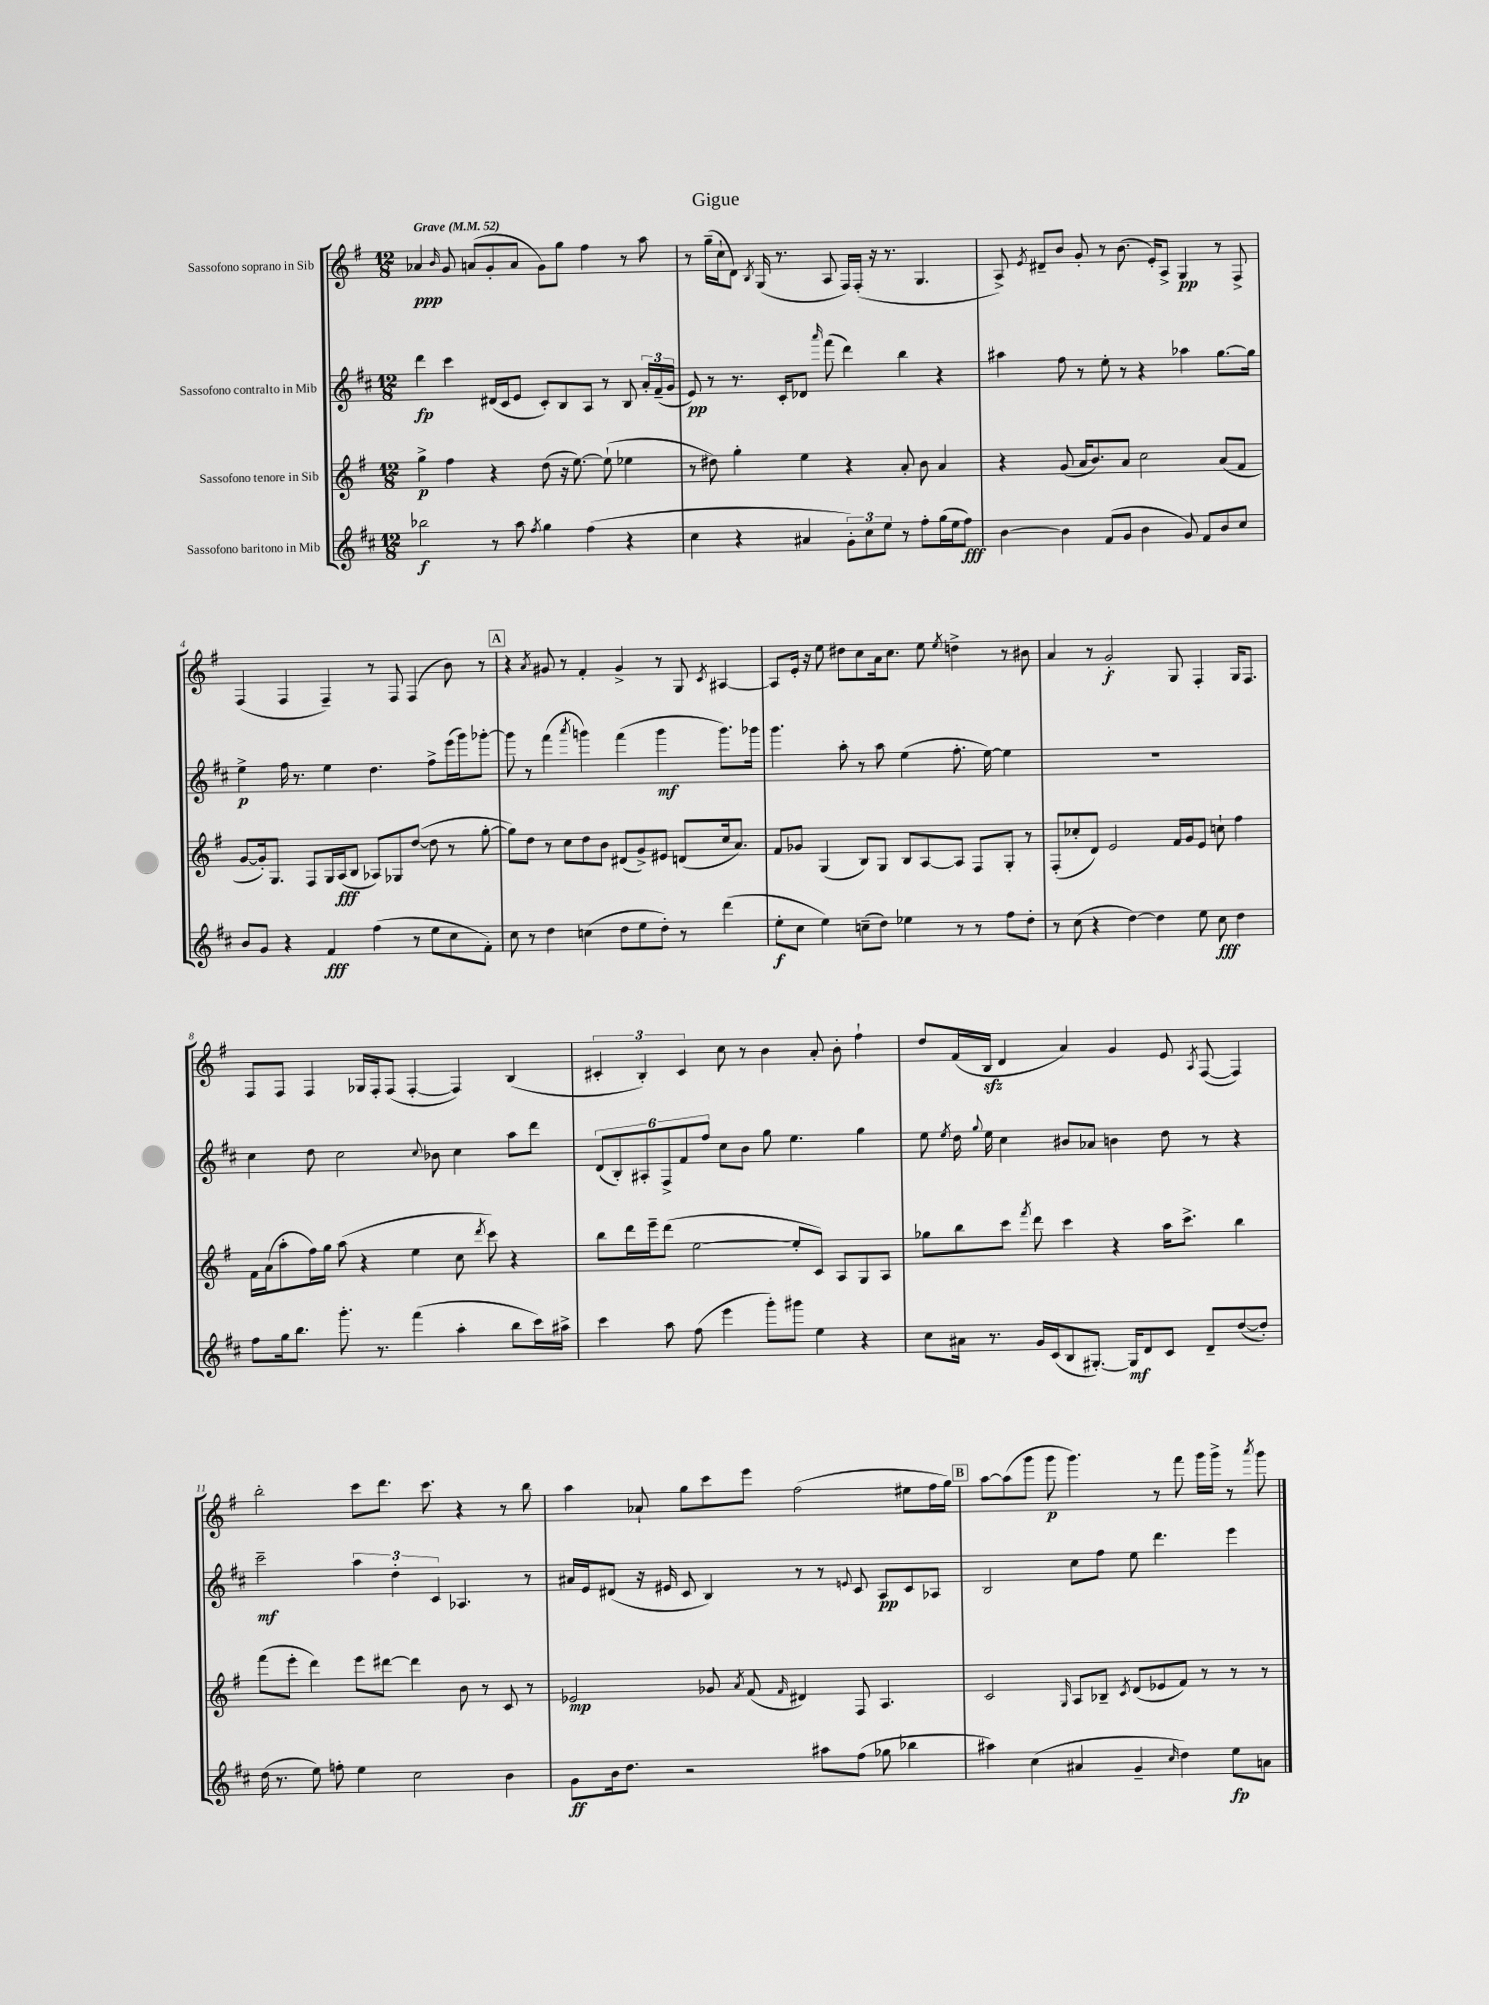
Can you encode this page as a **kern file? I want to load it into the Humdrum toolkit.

**kern	**kern	**kern	**kern
*staff4	*staff3	*staff2	*staff1
*clefG2	*clefG2	*clefG2	*clefG2
*k[f#c#]	*k[f#]	*k[f#c#]	*k[f#]
*M12/8	*M12/8	*M12/8	*M12/8
*MM52	*MM52	*MM52	*MM52
2bb-\	4gg^\	4ddd\	4a-/
.	.	.	16qqb/
.	4ff#\	4ccc#\	8g/
.	.	.	(8a/L
8r	4r	(16d#/LL	8g'/
.	.	16c#/J	.
8aa\	.	8e/J	8a/J
8qff#/	.	.	.
4gg\	(8dd\	8c#'/L)	8g\L)
.	16r	8B/	8gg\J
.	[8.ee\)	.	.
(4ff#\	.	8A/J	4ff#\
.	(8ee`\]	8r	.
4r	4ee-\	8B/	8r
.	.	24a'/LL	8aa\
.	.	(24f#~/	.
.	.	24g/JJ	.
=	=	=	=
4cc#\	8r	8e/)	8r
.	8dd#\)	8r	(16gg~\LL
.	.	.	16cc`\J
4r	4gg'\	8.r	8d\J)
.	.	.	8qB/
.	.	.	(16G/
.	.	16c#'/LK	8.r
4a#/	4ee\	8d-/J	.
.	.	16qqaaa/	.
.	.	(8fff#\	8A/
12g'\L)	4r	4ddd\)	16F#/LL)
.	.	.	(16F#'/JJ
12cc#\	.	.	.
.	.	.	16r
12ee\J	.	.	.
.	.	.	8.r
8r	8a'/	4bb\	.
8ff#'\L	8b\	.	4.G/
(16gg\L	4a/	4r	.
16ee\J	.	.	.
8ff#\J)	.	.	.
=	=	=	=
[4b\	4r	4aa#\	8A^/)
.	.	.	8qe/
.	.	.	8d#~/L
4b\]	(8g/	8ff#\	8b/J
.	16a/LK	8r	8g'/
.	8.b/)	.	.
(8f#/L	.	8ee'\	8r
8g/J	8a/J	8r	(8.b\
4b\	2cc\	4r	.
.	.	.	16e'/LK)
.	.	.	8A^/J
8g/)	.	4aa-\	4G/
8f#/L	.	.	.
8b/	(8a/L	[8.gg\L	8r
8cc#/J	8f#/J	.	8F#^/
.	.	16gg\]Jk	.
=	=	=	=
8b/L	[8g/L	4ee^\	(4F#/
8g/J	16g'/]k)	.	.
.	8.G/J	.	.
4r	.	16ff#\	4F#/
.	.	8.r	.
.	8F#/L	.	.
4f#/	16G/L	4ee\	4F#~/)
.	(16A/J	.	.
.	8B/J	.	.
(4ff#\	8A-/L)	4.dd\	8r
.	8G-/	.	8F#/
8r	([8dd/J	.	(4F#/
8ee\L	8dd\]	8ff#^\L	.
8cc#\	8r	(16eee\L	8b\)
.	.	16ggg\J)	.
8f#'\J)	[8gg'\	[8ggg-'\J	8r
=	=	=	=
8cc#\	8gg\]L)	8ggg-\]	4r
8r	8dd\J	8r	.
.	.	.	8qa/
4dd\	8r	(4fff#\	8g#/
.	8cc\L	.	8r
.	.	8qaaa/	.
(4cc\	8dd\	4ggg\)	4f#'/
.	8b\J	.	.
8dd\L	(8d#/L	(4fff#\	4g#^/
8ee\	8g^/)	.	.
8dd'\J)	8e#/J	4ggg\	8r
8r	(8d/L	.	8G/
.	.	.	8qc/
(4ddd\	16cc/k	8.ggg\L)	[4A#/
.	8.a/J)	.	.
.	.	16ggg-\Jk	.
=	=	=	=
8ee'\L	8f#/L	4.ggg\	8A#/]L
8cc#\J	8g-/J	.	16e'/Jk
.	.	.	16r
4ee\)	(4G/	.	8ee\
.	.	8aa'\	8dd#\L
(8cc~\L	8B/L)	8r	8cc\
8dd\J)	8G/J	8aa\	16a\k
.	.	.	8.cc\J
4ee-\	8B/L	(4ee\	.
.	[8A/	.	8ee\
.	.	.	8qee/
8r	8A/]J	8.ff#'\	4dd^\
8r	8F#/L	.	.
.	.	[16ee\)	.
8ff#\L	8G'/J	4ee\]	8r
8dd'\J	8r	.	8b#\
=	=	=	=
8r	(8F#'/L	1.r	4a/
(8cc#\	8cc-'/	.	.
4r	8d/J)	.	8r
.	2e/	.	2g'/
[4dd\)	.	.	.
4dd\]	.	.	.
.	16f#/LL	.	8G/
.	16g/J	.	.
8ee\	8e/J	.	4F#'/
8cc#\	8cc`\	.	.
4dd\	4ff#\	.	16G/LK
.	.	.	8.F#/J
=	=	=	=
8ff#\L	16f#\LL	4cc#\	8F#/L
.	(16a\J	.	.
16gg\k	8aa'\	.	8F#/J
8.bb\J	.	.	.
.	16ff#\L)	8dd\	4F#/
.	16gg\JJ	.	.
8.ggg'\	(8aa\	2cc#\	.
.	4r	.	16G-/LL
8.r	.	.	16F#'/J
.	.	.	(8F#/J
(4fff#\	4ee\	.	[4F#'/
.	.	8qqcc#/	.
.	.	8b-\	.
4aa'\	8cc\	4cc#\	4F#/])
.	8qddd/	.	.
.	8ccc\)	.	.
8bb\L	4r	8aa\L	(4B/
16ccc#\L)	.	8ddd\J	.
16aa#^\JJ	.	.	.
=	=	=	=
4ccc#\	8bb\L	(12d/L	6c#'/
.	.	12B'/)	.
.	16ddd\L	.	.
.	.	12A#'/	6B'/)
.	16eee~\J	.	.
8aa\	(8ddd\J	12F#^/	.
.	.	12f#/	6c#/
(8ff#\	[2ee\	.	.
.	.	12ff#/J	.
4eee\	.	8cc#\L	8cc\
.	.	8b\J	8r
8ggg'\L)	.	8gg\	4b\
8ggg#\J	8ee'/]L	4.ee\	.
4ee\	8c/J)	.	8a'/
.	8A/L	.	8b'\
4r	8G/	4gg\	4ff#`\
.	8A/J	.	.
=	=	=	=
8cc#\L	8gg-\L	8ee\	8dd/L
.	.	8qee/	.
16a#\Jk	8bb\	16dd\	(16f#/L
.	.	8qqgg/	.
8.r	.	16ee\	16B/JJ
.	8ccc\J	4cc#\	4d/
.	8qfff#/	.	.
16g/LL	8ddd\	.	.
(16c#/J	.	.	.
8B/	4ccc\	8b#/L	4a/)
[8.G#'/J)	.	8a-/J	.
.	4r	4b\	4g/
16G#/]LK	.	.	.
8d/	.	.	.
8c#/J	16aa\LK	8dd\	8e/
.	8.ccc^\J	.	.
.	.	.	8qA/
8d~/L	.	8r	([8F#/
([8dd/	4bb\	4r	4F#/])
8dd'/]J)	.	.	.
=	=	=	=
(16dd\	(8fff#\L	2ccc#~\	2bb'\
8.r	.	.	.
.	8eee'\J	.	.
8ee\)	4ddd\)	.	.
8ff'\	.	.	.
4ee\	8eee\L	6aa\	8ccc\L
.	[8ddd#\J	.	8.ddd\J
.	.	6dd'\	.
2cc#\	4ddd#\]	.	.
.	.	.	8.ccc\
.	.	6c#/	.
.	8b\	4.A-/	4r
.	8r	.	.
4b\	8c/	.	8r
.	8r	8r	8bb\
=	=	=	=
8g\L	2e-/	16a#/LL	4aa\
.	.	16e/J	.
16b\k	.	(8d#/J	.
8.dd\J	.	.	.
.	.	16r	8a-`/
.	.	16e#/	.
2r	.	8c#/	8gg\L
.	8g-/	4B/)	8ccc\
.	8qa/	.	.
.	(8f#/	.	8eee\J
.	16qqf#/	.	.
.	4d#/)	8r	(2ff#\
8aa#\L	.	8r	.
.	.	8qqe/	.
(8ff#\J	8F#/	8c#/	.
8gg-\	4.A/	8A/L	.
4bb-\	.	8c#/	8ee#\L
.	.	8A-/J	16ff#\L
.	.	.	16gg\JJ)
=	=	=	=
4aa#\)	2c/	2B/	[8aa\L
.	.	.	(8aa\]
(4cc#\	.	.	8ggg\J
.	.	.	8ggg\
.	16qqG/	.	.
4a#/	8A/L	8cc#\L	4.ggg\)
.	8B-~/J	8ff#\J	.
.	8qc/	.	.
4g~/	(8d/L	8ee\	.
.	8e-/	4.ddd\	8r
16qqcc#/	.	.	.
4dd\)	8f#/J)	.	8fff#\
.	8r	.	16ggg\LL
.	.	.	16ggg^\JJ
8ee\L	8r	4eee\	8r
.	.	.	8qaaa/
8a\J	8r	.	8ggg\
==	==	==	==
*-	*-	*-	*-
